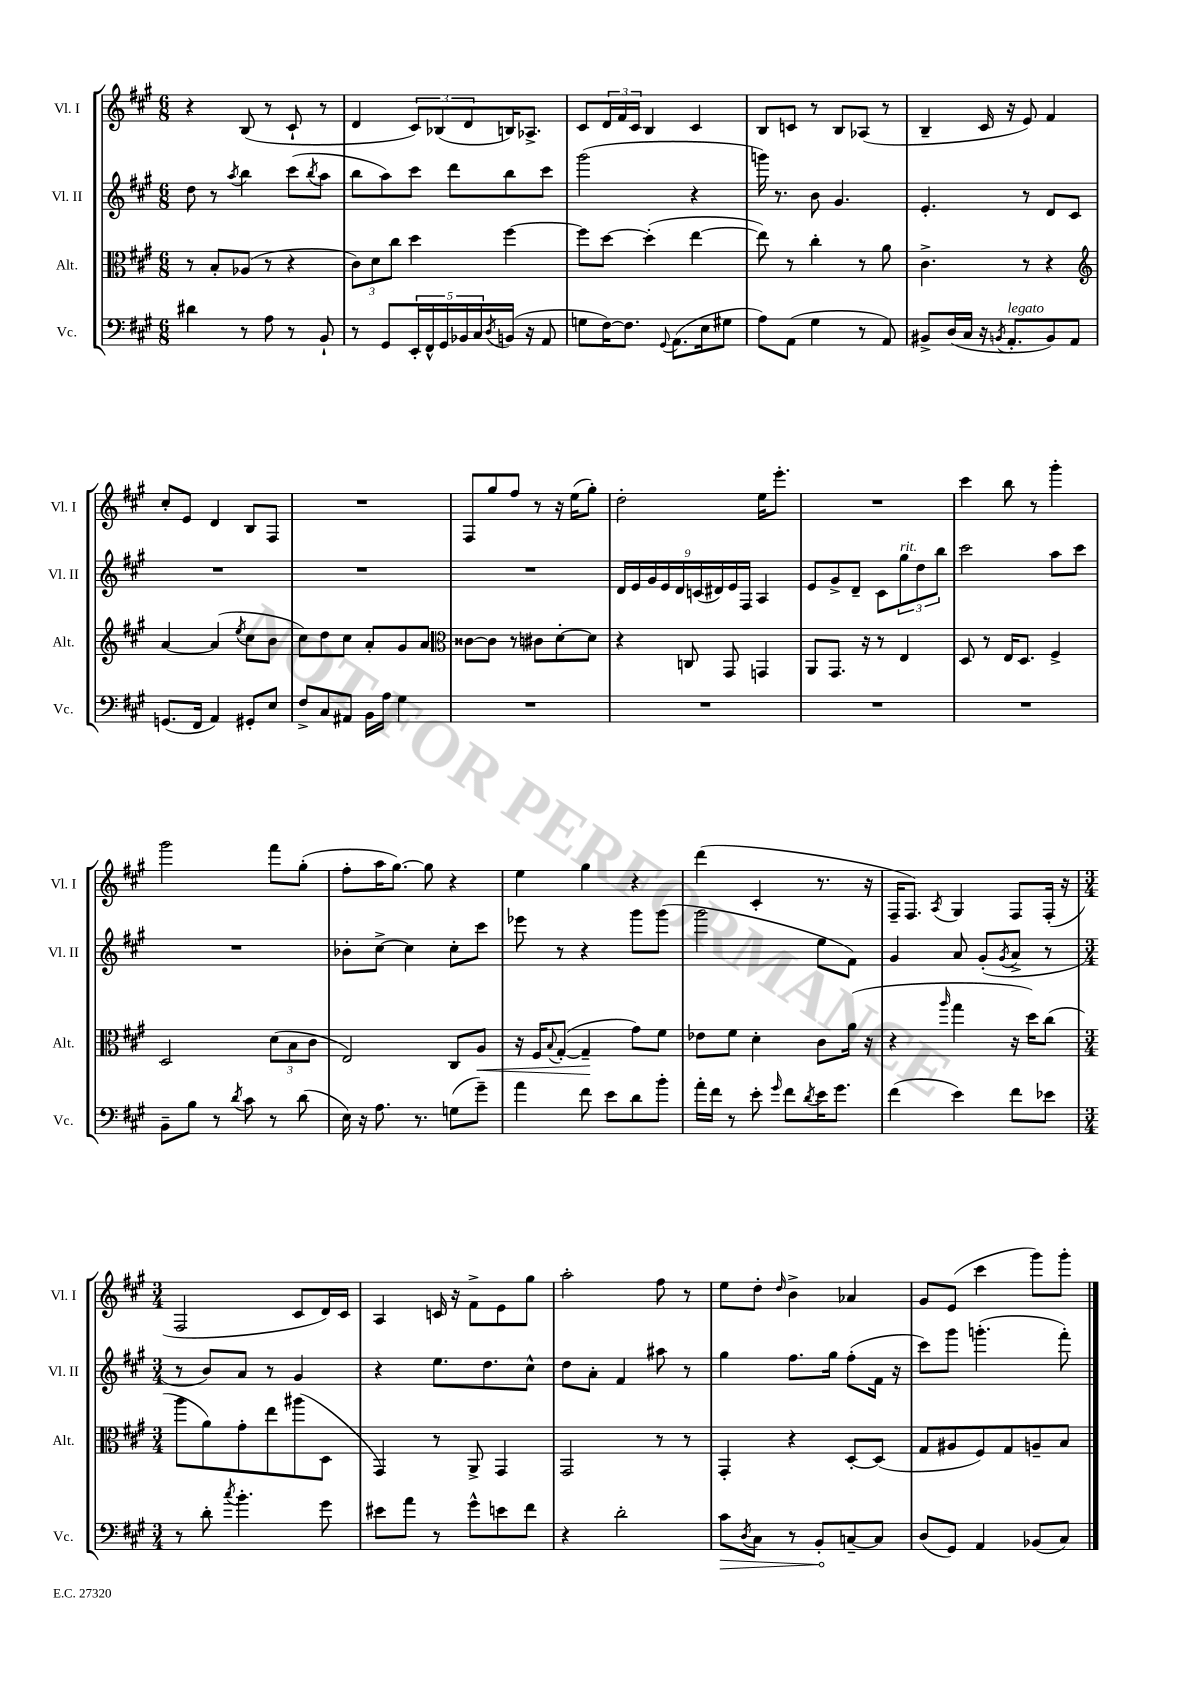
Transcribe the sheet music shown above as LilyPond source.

<<
\new StaffGroup <<
\new Staff = "s0" \with { instrumentName = "Vl. I" shortInstrumentName = "Vl. I" } {
    \clef treble \key a \major \numericTimeSignature \time 6/8
    r4 b8( r8 cis'8-! r8 |
    d'4 \tuplet 3/2 { cis'8) bes8( d'8 } b16) aes8.-> |
    cis'8 \tuplet 3/2 { d'16 fis'16 cis'16 } b4 cis'4 |
    b8 c'8 r8 b8 aes8( r8 |
    b4-- cis'16 r16 e'8) fis'4 |
    cis''8-. e'8 d'4 b8 fis8 |
    R2. |
    fis8 gis''8 fis''8 r8 r16 e''16( gis''8-.) |
    d''2-. e''16 e'''8.-. |
    R2. |
    cis'''4 b''8 r8 gis'''4-. |
    gis'''2 fis'''8 gis''8-.( |
    fis''8-. a''16 gis''8.~) gis''8 r4 |
    e''4 gis''4 r4 |
    d'''4( cis'4-. r8. r16 |
    fis16-- fis8.) \acciaccatura { a8 } gis4 fis8 fis16-.( r16 |
    \numericTimeSignature \time 3/4 fis2 cis'8 d'16) cis'16 |
    a4 c'16 r16 fis'8-> e'8 gis''8 |
    a''2-. fis''8 r8 |
    e''8 d''8-. \grace { d''16 } b'4-> aes'4 |
    gis'8 e'8( cis'''4 gis'''8) gis'''8-. \bar "|." |
}
\new Staff = "s1" \with { instrumentName = "Vl. II" shortInstrumentName = "Vl. II" } {
    \clef treble \key a \major \numericTimeSignature \time 6/8
    d''8 r8 \acciaccatura { a''8 } b''4 cis'''8( \acciaccatura { b''8 } a''8 |
    b''8 a''8) cis'''8 d'''8 b''8 cis'''8 |
    gis'''2( r4 |
    g'''16) r8. b'8 gis'4. |
    e'4.-. r8 d'8 cis'8 |
    R2. |
    R2. |
    R2. |
    \tuplet 9/8 { d'16 e'16 gis'16 e'16 d'16 c'16( dis'16) e'16 fis16 } a4 |
    e'8 gis'8-> d'8-- cis'8 \tuplet 3/2 { gis''8^\markup { \italic "rit." } d''8 b''8 } |
    cis'''2 a''8 cis'''8 |
    R2. |
    bes'8-. cis''8~-> cis''4 cis''8-. cis'''8 |
    ees'''8 r8 r4 gis'''8 gis'''8( |
    gis'''2 e''8 fis'8) |
    gis'4 a'8 gis'8-.( \acciaccatura { gis'8 } a'8-> r8 |
    \numericTimeSignature \time 3/4 r8 b'8) a'8 r8 gis'4 |
    r4 e''8. d''8. cis''8-^ |
    d''8 a'8-. fis'4 ais''8 r8 |
    gis''4 fis''8. gis''16 fis''8-.( fis'16 r16 |
    cis'''8) gis'''8 g'''4.-.( fis'''8-.) \bar "|." |
}
\new Staff = "s2" \with { instrumentName = "Alt." shortInstrumentName = "Alt." } {
    \clef alto \key a \major \numericTimeSignature \time 6/8
    r8 b8-. aes8( r8 r4 |
    \tuplet 3/2 { cis'8) d'8 cis''8 } d''4 fis''4~ |
    fis''8 d''8~ d''4-.( e''4~ |
    e''8) r8 cis''4-. r8 a'8 |
    cis'4.-> r8 r4 |
    \clef treble a'4~ a'4( \acciaccatura { e''8 } cis''8 b'8 |
    cis''8) d''8 cis''8 a'8-. gis'8 a'8 |
    \clef alto cisis'8~ cisis'8 r8 cis'8 d'8~-. d'8 |
    r4 c8 gis,8 g,4 |
    a,8 gis,8. r16 r8 e4 |
    d8 r8 e16 d8. fis4-> |
    d2 \tuplet 3/2 { d'8( b8 cis'8 } |
    e2) cis8 a8\< |
    r16 fis16 \appoggiatura { b8 } gis8~-.( gis4--\! gis'8) fis'8 |
    ees'8 fis'8 d'4-. cis'8 a'16( r16 |
    r4 \grace { a''16 } gis''4 r16 d''16) cis''8( |
    \numericTimeSignature \time 3/4 a''8 a'8) gis'8-. e''8 ais''8( d8 |
    gis,4) r8 a,8-> gis,4 |
    gis,2 r8 r8 |
    gis,4-. r4 d8~-. d8( |
    gis8 ais8 fis8) gis8 a8-- b8 \bar "|." |
}
\new Staff = "s3" \with { instrumentName = "Vc." shortInstrumentName = "Vc." } {
    \clef bass \key a \major \numericTimeSignature \time 6/8
    dis'4 r8 a8 r8 b,8-! |
    r8 gis,8 \tuplet 5/4 { e,16-. fis,16-^ gis,16 bes,16 cis16 } \acciaccatura { d8 } b,16( r16 a,8 |
    g8 fis16~) fis8. \appoggiatura { gis,8 } a,8.( e16 gis8 |
    a8) a,8( gis4 r8 a,8) |
    bis,8-> d16( cis16 r16 \acciaccatura { b,8 } a,8.-.^\markup { \italic "legato" } b,8) a,8 |
    g,8.( fis,16 a,4) gis,8-. e8 |
    fis8-> cis8 ais,8 b,16 a16 gis4 |
    R2. |
    R2. |
    R2. |
    R2. |
    b,8-- b8 r8 \acciaccatura { d'8 } cis'8 r8 d'8( |
    e16) r16 a8. r8. g8( gis'8--) |
    a'4 fis'8 e'8 d'8 b'8-. |
    a'16-. fis'16 r8 e'8-. \grace { gis'16 } fis'8 \acciaccatura { d'8 } e'16 gis'8. |
    fis'4( e'4) fis'8 ees'8 |
    \numericTimeSignature \time 3/4 r8 d'8-. \acciaccatura { cis''8 } b'4.-. gis'8 |
    eis'8 a'8 r8 gis'8-^ e'8 fis'8 |
    r4 d'2-. |
    \once \override Hairpin.circled-tip = ##t cis'8\> \acciaccatura { d8 } cis8 r8 b,8-.\! c8~-- c8 |
    d8( gis,8) a,4 bes,8( cis8) \bar "|." |
}
>>
>>
\layout { \context { \Score \remove "Bar_number_engraver" } }
